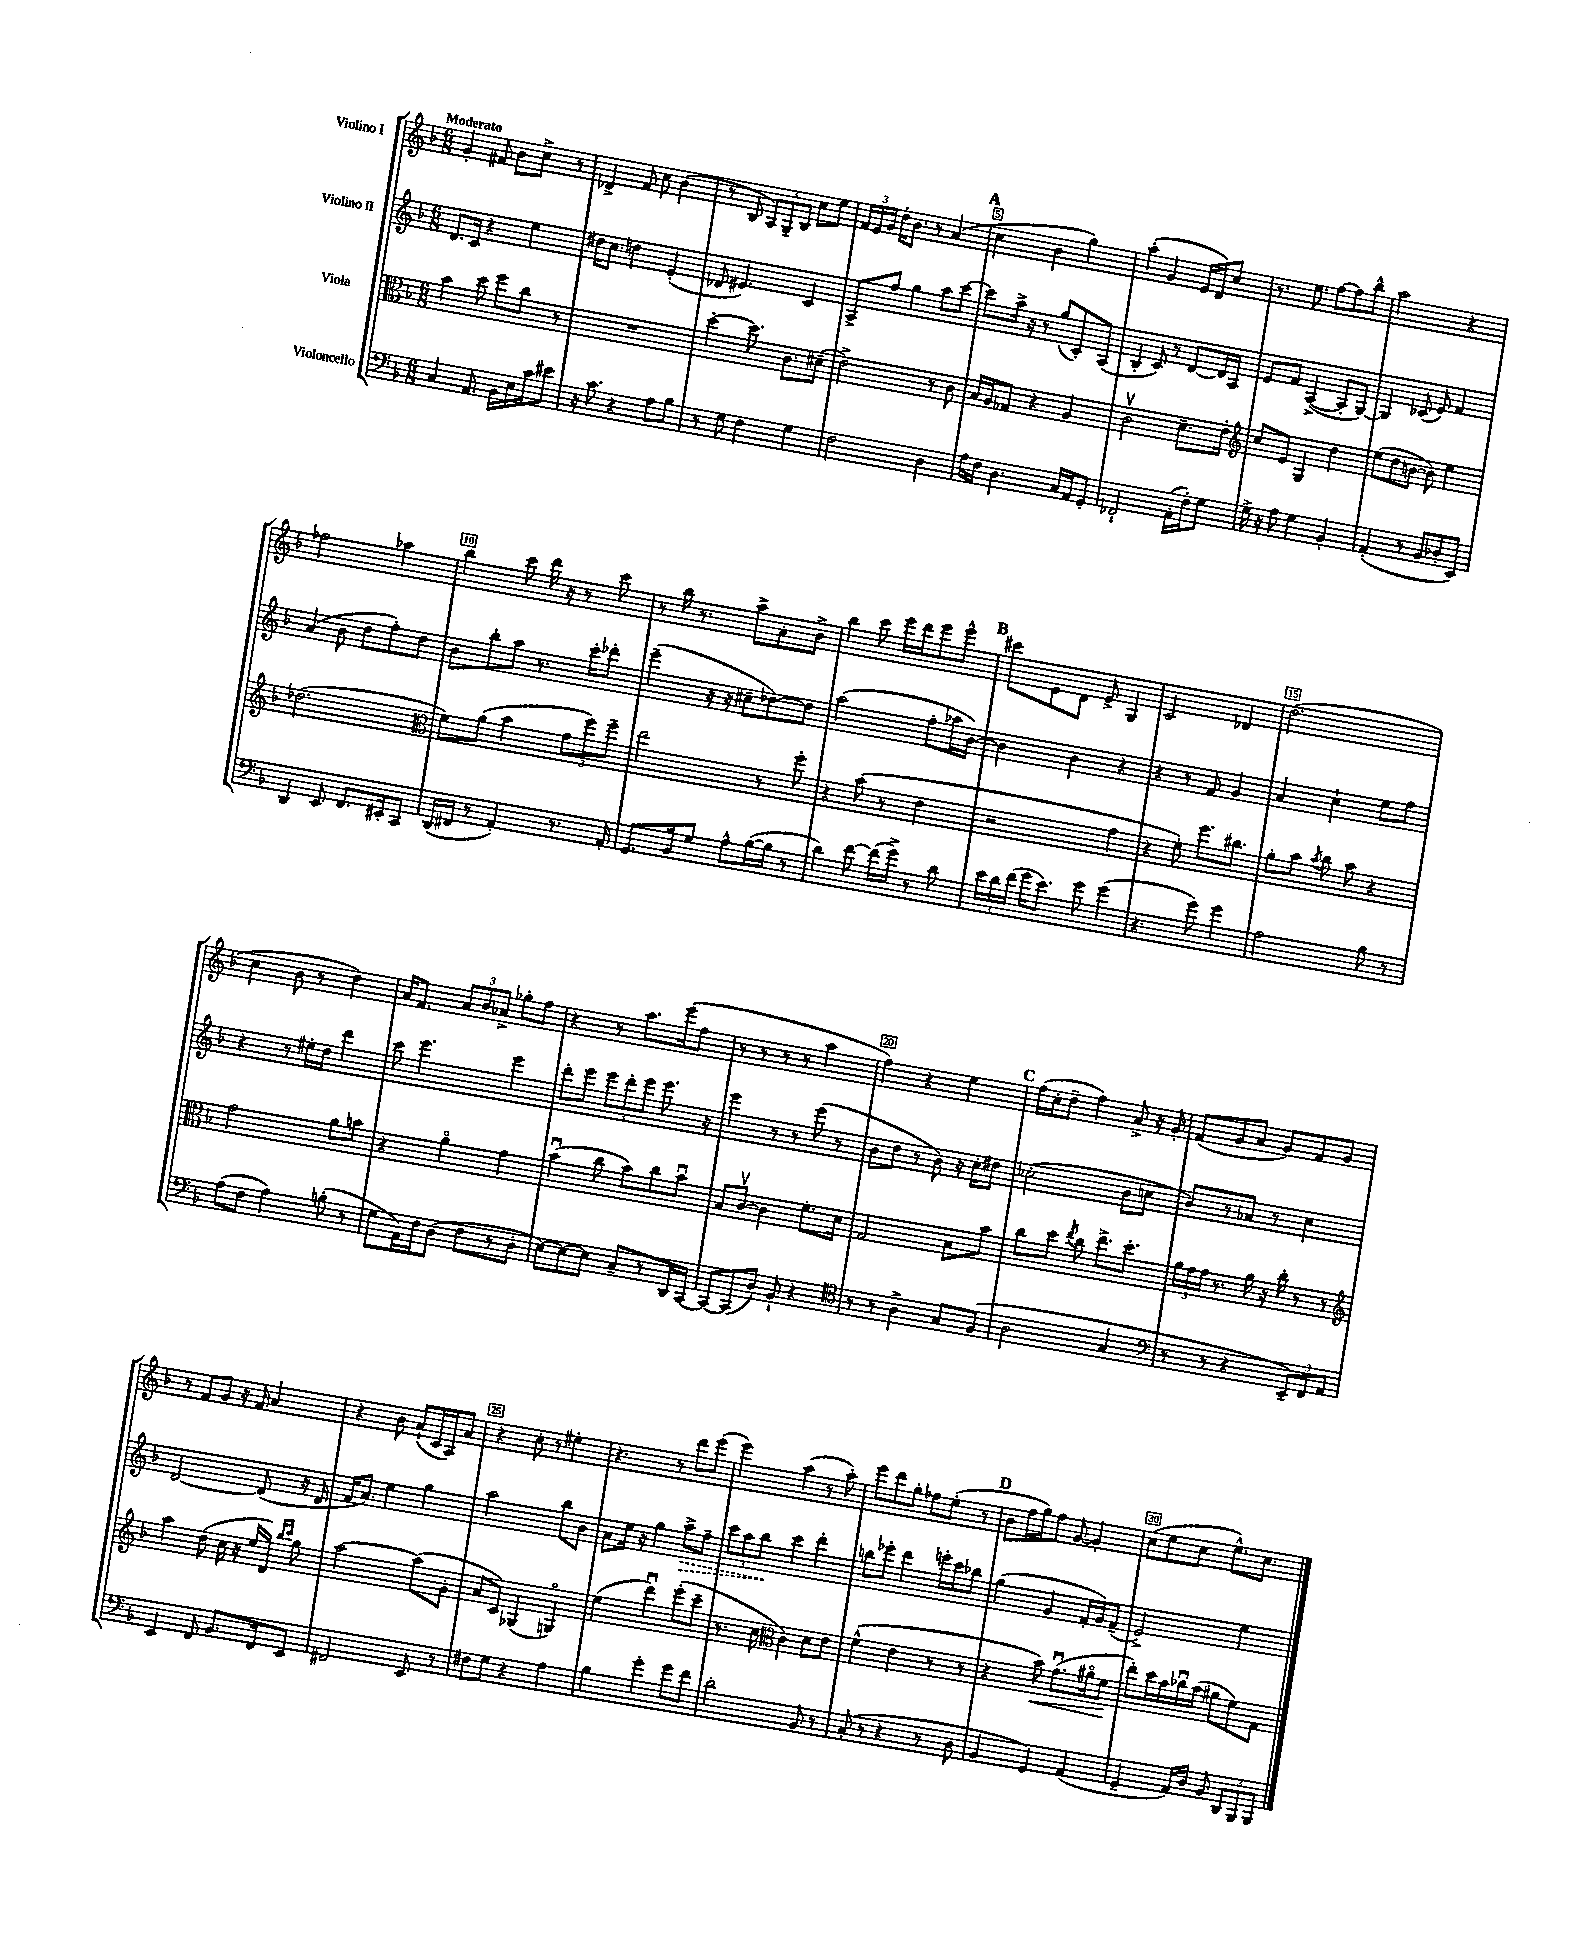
<<
\new StaffGroup <<
\new Staff = "s0" \with { instrumentName = "Violino I" } {
    \clef treble \key f \major \numericTimeSignature \time 6/8 \tempo "Moderato"
    \autoBeamOff g'4-. fis'8 bes'8[ c''8]-> r8 |
    des'4-> f'8 c''8 bes'4( |
    r8 bes8 \tuplet 3/2 { a8[) g8-- bes8] } c''8[ e''8] |
    \tuplet 3/2 { f'16[ e'16 g'16] } d''16[-. bes'8.] r8 a'4( |
    \mark \markup { \bold "A" } c''4 bes'4 g''4) |
    a''4-.( g'4 e'16[ d'16) c''8] |
    r8. e''8. f''8[~ f''8 bes''8]-^ |
    a''2 r4 |
    fes''2 aes''4 |
    bes''4 c'''8 d'''16 r16 r8 c'''8 |
    r8 bes''16 r8. a''8[-> a'8-. bes'8]-> |
    bes''4 c'''8 e'''16[ d'''16 e'''8 e'''8]-^ |
    \mark \markup { \bold "B" } cis'''8[ e'8 d'8] e'8-> g4 |
    c'2 des'4 |
    d''2.( |
    c''4 bes'8 r8 d''4) |
    a'16[ f'8.] \tuplet 3/2 { a'8[ bes'8 aes'8]-> } ges''8[-. f''8] |
    r4 r8 a''8.[ e'''16( f''8] |
    r8 r8 r8 r8 a''4 |
    f''4) r4 e''4 |
    \mark \markup { \bold "C" } f''16[( c''16-. d''8]-- f''4) a'8-> r16 g'16-. |
    f'8[( g'8 a'8] g'8[) f'8 g'8] |
    r8 f'8[ g'8] r16 f'16 a'4 |
    r4 bes'8 a'8[-!( c'16 a16) a'8] |
    r4 c''8-. r8 eis''4-. |
    r4. r8 d'''8[ e'''8]( |
    e'''4) a''4( r8 a''8-.) |
    e'''8[ d'''8 g''8]-. fes''8[ e''8]-.( r8 |
    \mark \markup { \bold "D" } bes'8[ f''16 g''16) f''8] g'8~ g'4-. |
    c''8[( e''8 c''8] e''8.[-^) c''8.] \bar "|." |
}
\new Staff = "s1" \with { instrumentName = "Violino II" } {
    \clef treble \key f \major \numericTimeSignature \time 6/8
    \autoBeamOff d'8.[ c'16] r4 e''4 |
    dis''16[ c''8.] d''4 e'4-.( |
    des'8 eis'4.) c'4 |
    a8[-> f''8] g''4 a''8[ c'''8]~ |
    \mark \markup { \bold "A" } c'''8[ a''16]-> r16 r8 g''8[( c'8-.) a8]( |
    bes4-. c'8) r8 d'8[~ d'16 a16] |
    e'8[ f'8] a4~->( a8[-. g8]~) |
    g4 ces'8( e'8) f'4 |
    a'4( bes'8 d''8[ f''8-.) d''8] |
    bes'8[ bes''8-. a''8] r8. c'''16[-. des'''8]-. |
    e'''4--( r16 r16 cis''8[-- des''8~) des''8] |
    a''2( f''8[-. aes''16 bes'16]~) |
    \mark \markup { \bold "B" } bes'4 bes'4 r4 |
    r4 r8 f'8 g'4 |
    a'4 c''4-! e''8[ f''8] |
    r4 r8 eis''16[-. d''16] d'''4 |
    c'''8 e'''4. e'''4 |
    d'''8[-. e'''8] \tuplet 3/2 { e'''8[ d'''8-. e'''8] } e'''8. r16 |
    e'''4 r8 r8 e'''8( r8 |
    bes'8[ d''8] r8 bes'8) r16 c''16[-. dis''8] |
    \mark \markup { \bold "C" } ces''2-.( bes'8[ c''8] |
    bes'8[) r8 aes'8] r8 c''4 |
    d'2~ d'8( r16 d'16 |
    f'16[ a'8.]) e''4 g''4 |
    a''2 bes''8[ bes'8] |
    a'8[ e''16] r16 g''4 \once \override Hairpin.style = #'dashed-line a''8[->\> f''8]-- |
    \tuplet 3/2 { c'''8[ a''8 bes''8]\! } c'''4 d'''4-. |
    b''8[ ees'''8]-. d'''4 e'''16[-. c'''16 bes''8] |
    \mark \markup { \bold "D" } g''4( g'4 f'16[-. g'16) f'8]--( |
    e'2->) e''4 \bar "|." |
}
\new Staff = "s2" \with { instrumentName = "Viola" } {
    \clef alto \key f \major \numericTimeSignature \time 6/8
    \autoBeamOff bes'4 d''8 f''8[ c''8] r8 |
    R2. |
    d''4~-. d''8. c'8.[ dis'8]--( |
    e'2->) r8 c'8 |
    \mark \markup { \bold "A" } bes16[ a16 ges8] r4 a4 |
    c'2\upbow d'8.[-- e'16]-. |
    \clef treble c''8[ e'8] g4 d''4 |
    e''8[( d''8 b'8]~ b'8) e''4 |
    des''2.( |
    \clef alto f'8[) a'8]( bes'4 \tuplet 3/2 { g'8[ f''8) f''8]-- } |
    e''2 r8 f''8-. |
    r4 bes'8( r8 e'4 |
    \mark \markup { \bold "B" } r2 g'4 |
    r4 f'8-.) f''8.[ cis''8.] |
    a'8[-. bes'8] \acciaccatura { bes'8 } c''8 bes'8 r4 |
    g'2 a'8[ b'8] |
    r4 a'4\flageolet g'4 |
    bes'4\downbow( c''8 bes'8[) c''8 bes'8]\downbow |
    bes8[ c'8]~\upbow c'4 f'8.[-. d'16] |
    g2 bes8[ bes'8] |
    \mark \markup { \bold "C" } c''8[ d''8] \acciaccatura { e''8 } c''8 e''8.[-> d''8.]-. |
    \tuplet 3/2 { a'16[ g'16 g'16] } r8. a'16 r16 c''16-. r8 r8 |
    \clef treble a''4 d''8( c''16 r16 e''16[ d'16]) \grace { bes''16[ c'''16] } g''8 |
    a''2~ a''8[( g'8]-. |
    a'8[ c'8]) ges4( g4\flageolet) |
    e''4( d'''4\downbow) e'''8[-.( c'''8]-- |
    r8. c''16 \clef alto c'4) d'8[ e'8] |
    f'4-^( e'4 r8 r8 |
    \mark \markup { \bold "D" } r4 bes'8\<) g'8.[\downbow( ais'16\flageolet f'8]\! |
    e''8[-.) d''16 bes'16 ces''16\downbow bes'16]( ais'8[ f'8) g8] \bar "|." |
}
\new Staff = "s3" \with { instrumentName = "Violoncello" } {
    \clef bass \key f \major \numericTimeSignature \time 6/8
    \autoBeamOff c4 a,8. bes,16[ e16 c'16 eis'8] |
    r16 c'8. r4 a8[ bes8] |
    r8 g8 f4 g4 |
    f2 d4 |
    \mark \markup { \bold "A" } a16[ f16] d4. c16[ a,16 g,8]-. |
    fes,2-! a,16[-.( f16-.) g8] |
    g16-> r16 a8 g4 bes,4-. |
    a,4-.( r8 bes,8[ des8-. e,8]) |
    d,4 e,8 f,8.[ eis,16-. c,8] |
    d,16[( fis,16] r8 a,4-.) r8. a,16-. |
    g,8.[ bes,16 g8] a8[-^ bes16~( bes16] r8 |
    d'4) f'8~ f'16[( g'16]->) r8 d'8 |
    \mark \markup { \bold "B" } \tuplet 3/2 { e'16[ d'16 f'16]( } g'16[ e'8.]) g'8 g'4( |
    r4. g'8) g'4 |
    a2 bes8 r8 |
    a8[( f8] a4) b8-.( r8 |
    g8[ a,16) f16 d8]( f8[ r8 d8]-. |
    e8[~) e8~ e8] c8[-- r8 d,16 c,16]~ |
    c,8[~ c,8( d8]) bes,8-! r4 |
    \clef tenor r8 r8 a4-> g8[ f8]( |
    \mark \markup { \bold "C" } a2 g4 |
    \clef bass r8 r8 r4 \tuplet 3/2 { e,8[--) f,8 a,8] } |
    e,4 f,8 bes,8.[ f,16 e,8] |
    fis,2 e,8 r8 |
    fis8[ g8] r4 a4 |
    bes4 g'4-. g'8[ f'8] |
    d'2-. bes,8 r8 |
    c8-.( r8 r4 r8 d8 |
    \mark \markup { \bold "D" } bes,4 g,4) a,4( |
    g,4-- a,16[) d16] bes,8 \tuplet 3/2 { d,8[ bes,,8 bes,,8] } \bar "|." |
}
>>
>>
\layout { \context { \Score \override BarNumber.break-visibility = ##(#f #t #t) barNumberVisibility = #(every-nth-bar-number-visible 5) \override BarNumber.stencil = #(make-stencil-boxer 0.1 0.3 ly:text-interface::print) } }
